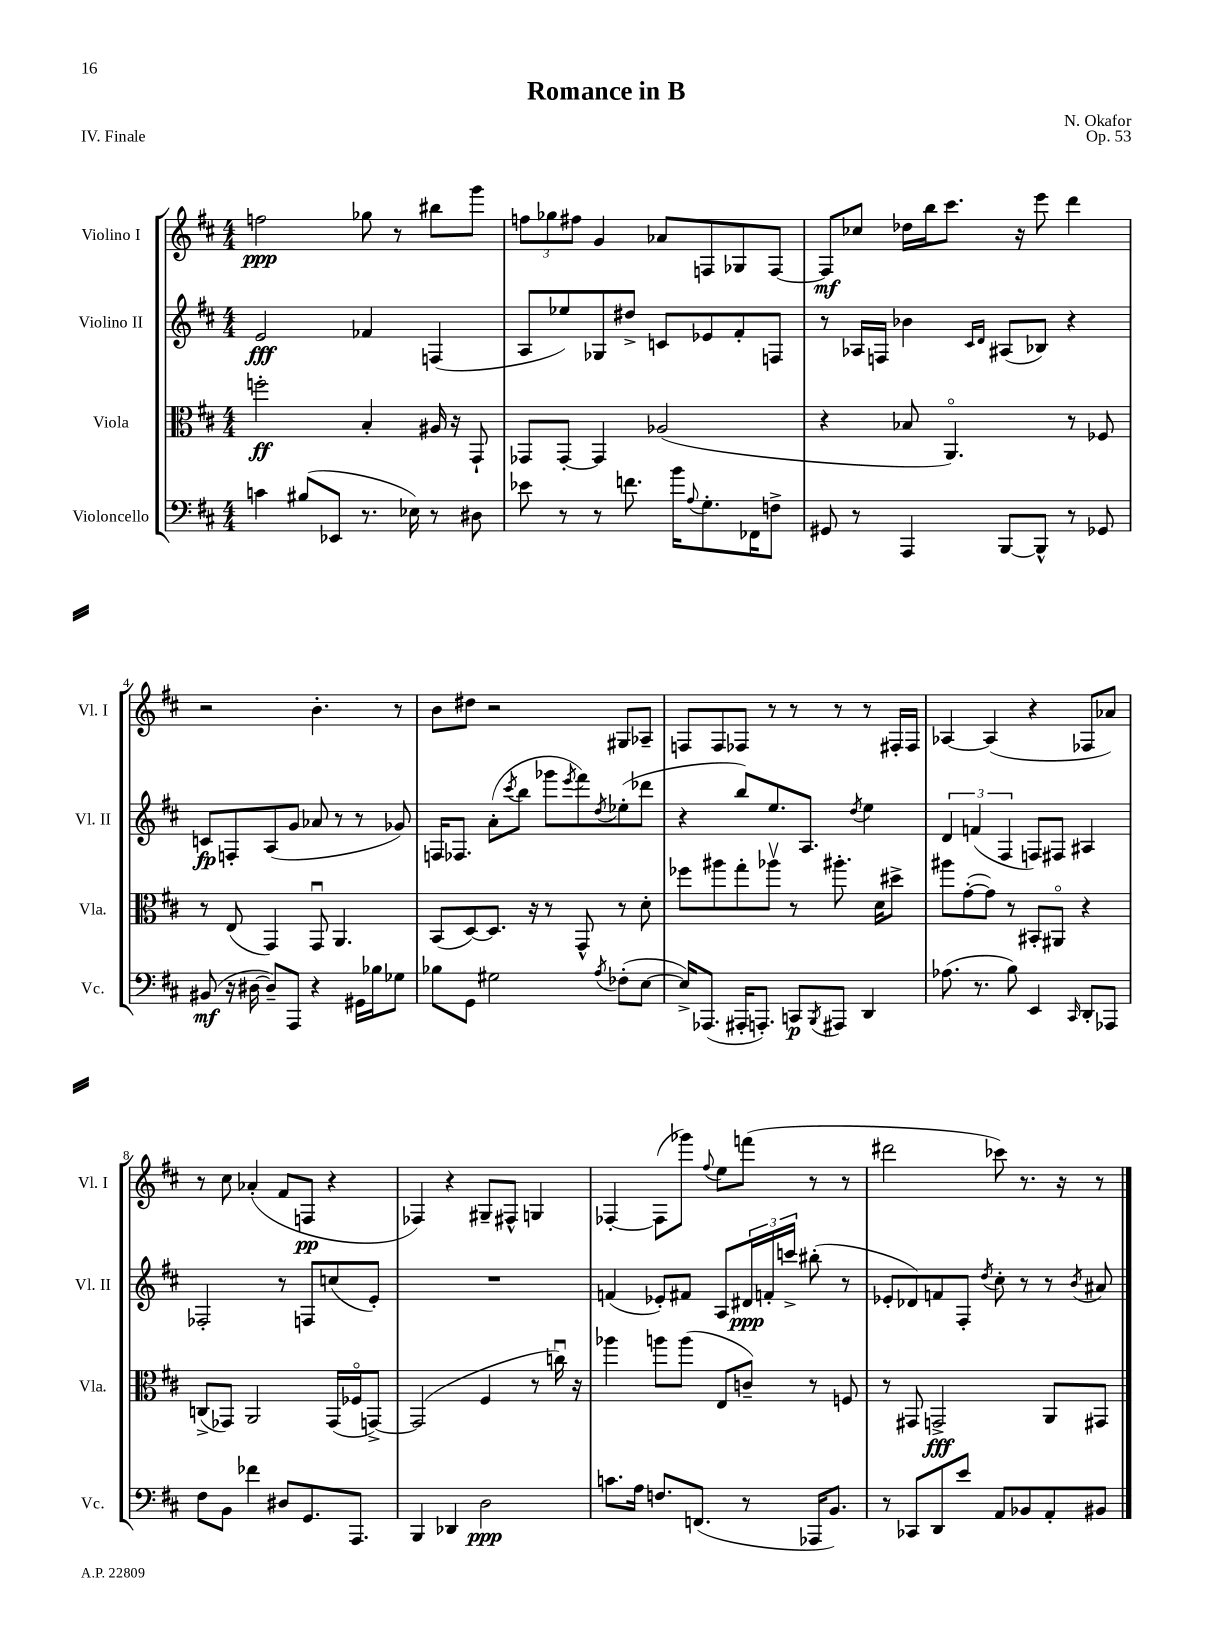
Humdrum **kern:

**kern	**dynam	**kern	**dynam	**kern	**dynam	**kern	**dynam
*part4	*part4	*part3	*part3	*part2	*part2	*part1	*part1
*staff4	*staff4	*staff3	*staff3	*staff2	*staff2	*staff1	*staff1
*I"Violoncello	*	*I"Viola	*	*I"Violino II	*	*I"Violino I	*
*I'Vc.	*	*I'Vla.	*	*I'Vl. II	*	*I'Vl. I	*
*clefF4	*	*clefC3	*	*clefG2	*	*clefG2	*
*k[f#c#]	*	*k[f#c#]	*	*k[f#c#]	*	*k[f#c#]	*
*M4/4	*	*M4/4	*	*M4/4	*	*M4/4	*
=1	=1	=1	=1	=1	=1	=1	=1
4cn\	.	2ffn'\	ff	2e/	fff	2ffn\	ppp
(8B#X/L	.	.	.	.	.	.	.
8EE-X/J	.	.	.	.	.	.	.
8.r	.	4B'/	.	4f-X/	.	8gg-X\	.
.	.	.	.	.	.	8r	.
16E-X\)	.	.	.	.	.	.	.
8r	.	16A#X/	.	(4Fn/	.	8bb#X\L	.
.	.	16r	.	.	.	.	.
8D#X\	.	8GG`/	.	.	.	8ggg\J	.
=2	=2	=2	=2	=2	=2	=2	=2
8e-X\	.	8GG-X/L	.	8A/L	.	12ffn\L	.
.	.	.	.	.	.	12gg-X\	.
8r	.	[8GG-'/J	.	8ee-X/)	.	.	.
.	.	.	.	.	.	12ff#X\J	.
8r	.	4GG-/]	.	8G-X/	.	4g/	.
8.fn\	.	.	.	8dd#X^/J	.	.	.
.	.	(2A-X/	.	8cn/L	.	8a-X/L	.
16b\KL	.	.	.	.	.	.	.
8qqA/	.	.	.	.	.	.	.
8.G'\	.	.	.	8e-X/	.	8Fn/	.
.	.	.	.	8f#'/	.	8G-X/	.
16FF-X\K	.	.	.	.	.	.	.
8Fn^\J	.	.	.	8Fn/J	.	[8F/J	.
=3	=3	=3	=3	=3	=3	=3	=3
8GG#X/	.	4r	.	8r	.	8F/L]	mf
8r	.	.	.	16A-X/LL	.	8cc-X/J	.
.	.	.	.	16Fn/JJ	.	.	.
4AAA/	.	8B-X/	.	4b-X\	.	16dd-X\LL	.
.	.	.	.	.	.	16bb\J	.
.	.	4.AA/)	.	.	.	8.ccc#\J	.
.	.	.	.	16qqc#/LL	.	.	.
.	.	.	.	16qqd/JJ	.	.	.
[8BBB/L	.	.	.	(8A#X/L	.	.	.
.	.	.	.	.	.	16r	.
8BBB^^/J]	.	.	.	8B-X/J)	.	8eee\	.
8r	.	8r	.	4r	.	4ddd\	.
8GG-X/	.	8F-X/	.	.	.	.	.
!!LO:LB:g=z
=4	=4	=4	=4	=4	=4	=4	=4
(8BB#X/	mf	8r	.	8cn/L	fp	2r	.
16r	.	(8E/	.	8Fn'/	.	.	.
[16D#X\	.	.	.	.	.	.	.
8D#~/L])	.	4GG/)	.	(8A/	.	.	.
8AAA/J	.	.	.	8g/J	.	.	.
4r	.	8GGu/	.	8a-X/	.	4.b'\	.
.	.	4.AA/	.	8r	.	.	.
16GG#X\LL	.	.	.	8r	.	.	.
16B-X\J	.	.	.	.	.	.	.
8G-X\J	.	.	.	8g-X/)	.	8r	.
=5	=5	=5	=5	=5	=5	=5	=5
8B-X\L	.	(8BB/L	.	16Fn/KL	.	8b\L	.
.	.	.	.	8.F-X/J	.	.	.
8GG\J	.	[8D/)	.	.	.	8dd#X\J	.
2G#X\	.	8.D/J]	.	(8a'\L	.	2r	.
.	.	.	.	8qccc#/	.	.	.
.	.	.	.	8bb\J	.	.	.
.	.	16r	.	.	.	.	.
.	.	8r	.	8ggg-X\L	.	.	.
.	.	.	.	8qeee/	.	.	.
.	.	8GG^^/	.	8fff#\)	.	.	.
8qA/	.	.	.	8qdd/	.	.	.
(8F-X'\L	.	8r	.	(8ee-X'\	.	8G#X/L	.
[8E\J	.	8d'\	.	8ddd-X\J	.	8A-X~/J	.
=6	=6	=6	=6	=6	=6	=6	=6
16E^/KL])	.	8ff-X\L	.	4r	.	8Fn/L	.
(8.AAA-X/J	.	.	.	.	.	.	.
.	.	8aa#X\	.	.	.	8F/	.
16AAA#X'/KL	.	8gg'\	.	8bb/L)	.	8F-X/J	.
8.AAAn'/J)	.	.	.	.	.	.	.
.	.	8aa-Xv\J	.	8.ee/	.	8r	.
8CCn/L	p	8r	.	.	.	8r	.
.	.	.	.	8.A/J	.	.	.
8qBBB/	.	.	.	.	.	.	.
8AAA#X/J	.	8.aa#X'\	.	.	.	8r	.
.	.	.	.	8qdd/	.	.	.
4DD/	.	.	.	4ee\	.	8r	.
.	.	16d\KL	.	.	.	.	.
.	.	8dd#X^\J	.	.	.	16F#X'/LL	.
.	.	.	.	.	.	16F#/JJ	.
=7	=7	=7	=7	=7	=7	=7	=7
(8.A-X\	.	8aa#X\L	.	6d/	.	[4A-X/	.
.	.	([8g'\	.	.	.	.	.
.	.	.	.	(6fn/	.	.	.
8.r	.	.	.	.	.	.	.
.	.	8g\J])	.	.	.	(4A-/]	.
.	.	.	.	6F#/	.	.	.
8B\)	.	8r	.	.	.	.	.
4EE/	.	8BB#X'/L	.	8Fn/L)	.	4r	.
.	.	8AA#X/J	.	8F#X/J	.	.	.
16qqCC#/	.	.	.	.	.	.	.
8DD'/L	.	4r	.	4A#X/	.	8F-X/L	.
8AAA-X/J	.	.	.	.	.	8a-X/J)	.
!!LO:LB:g=z
=8	=8	=8	=8	=8	=8	=8	=8
8F#\L	.	(8Cn^/L	.	2F-X'/	.	8r	.
8BB\J	.	8GG-X/J)	.	.	.	8cc#\	.
4f-X\	.	2AA/	.	.	.	(4a-X'/	.
8D#X/L	.	.	.	8r	.	8f#/L	.
8.GG/	.	.	.	8Fn/L	.	8Fn/J	pp
.	.	(16GG-/LL	.	(8ccn/	.	4r	.
8.AAA/J	.	16F-X/J	.	.	.	.	.
.	.	[8GGn^/J)	.	8e'/J)	.	.	.
=9	=9	=9	=9	=9	=9	=9	=9
4BBB/	.	(2GG/]	.	1r	.	4F-X/)	.
4DD-X/	.	.	.	.	.	4r	.
2D\	ppp	4F#/	.	.	.	8G#X~/L	.
.	.	.	.	.	.	8F#X^^/J	.
.	.	8r	.	.	.	4Gn/	.
.	.	16ccnu\)	.	.	.	.	.
.	.	16r	.	.	.	.	.
=10	=10	=10	=10	=10	=10	=10	=10
8.cn\L	.	4aa-X\	.	(4fn/	.	[4F-X'/	.
16A\Jk	.	.	.	.	.	.	.
8.Fn/L	.	8aan\L	.	8e-X'/L)	.	(8F-\L]	.
.	.	(8aa\J	.	8f#X/J	.	8ggg-X\J)	.
(8.FFn/J	.	.	.	.	.	.	.
.	.	.	.	.	.	8qqff#/	.
.	.	8E/L	.	8A/L	.	8ee\L	.
8r	.	8cn~/J)	.	24d#X/L	ppp	(8fffn\J	.
.	.	.	.	24fn'/	.	.	.
.	.	.	.	24cccn^/JJ	.	.	.
16AAA-X/KL	.	8r	.	(8bb#X'\	.	8r	.
8.BB/J)	.	.	.	.	.	.	.
.	.	8Fn/	.	8r	.	8r	.
=11	=11	=11	=11	=11	=11	=11	=11
8r	.	8r	.	8e-X'/L	.	2ddd#X\	.
8CC-X/L	.	8GG#X/	.	8d-X/)	.	.	.
8DD/	.	2GGn^/	fff	8fn/	.	.	.
8e/J	.	.	.	8F#'/J	.	.	.
.	.	.	.	8qdd/	.	.	.
8AA/L	.	.	.	8cc#'\	.	8ccc-X\)	.
8BB-X/	.	.	.	8r	.	8.r	.
8AA'/	.	8AA/L	.	8r	.	.	.
.	.	.	.	.	.	16r	.
.	.	.	.	8qb/	.	.	.
8BB#X/J	.	8GG#X/J	.	8a#X/	.	8r	.
==	==	==	==	==	==	==	==
*-	*-	*-	*-	*-	*-	*-	*-
